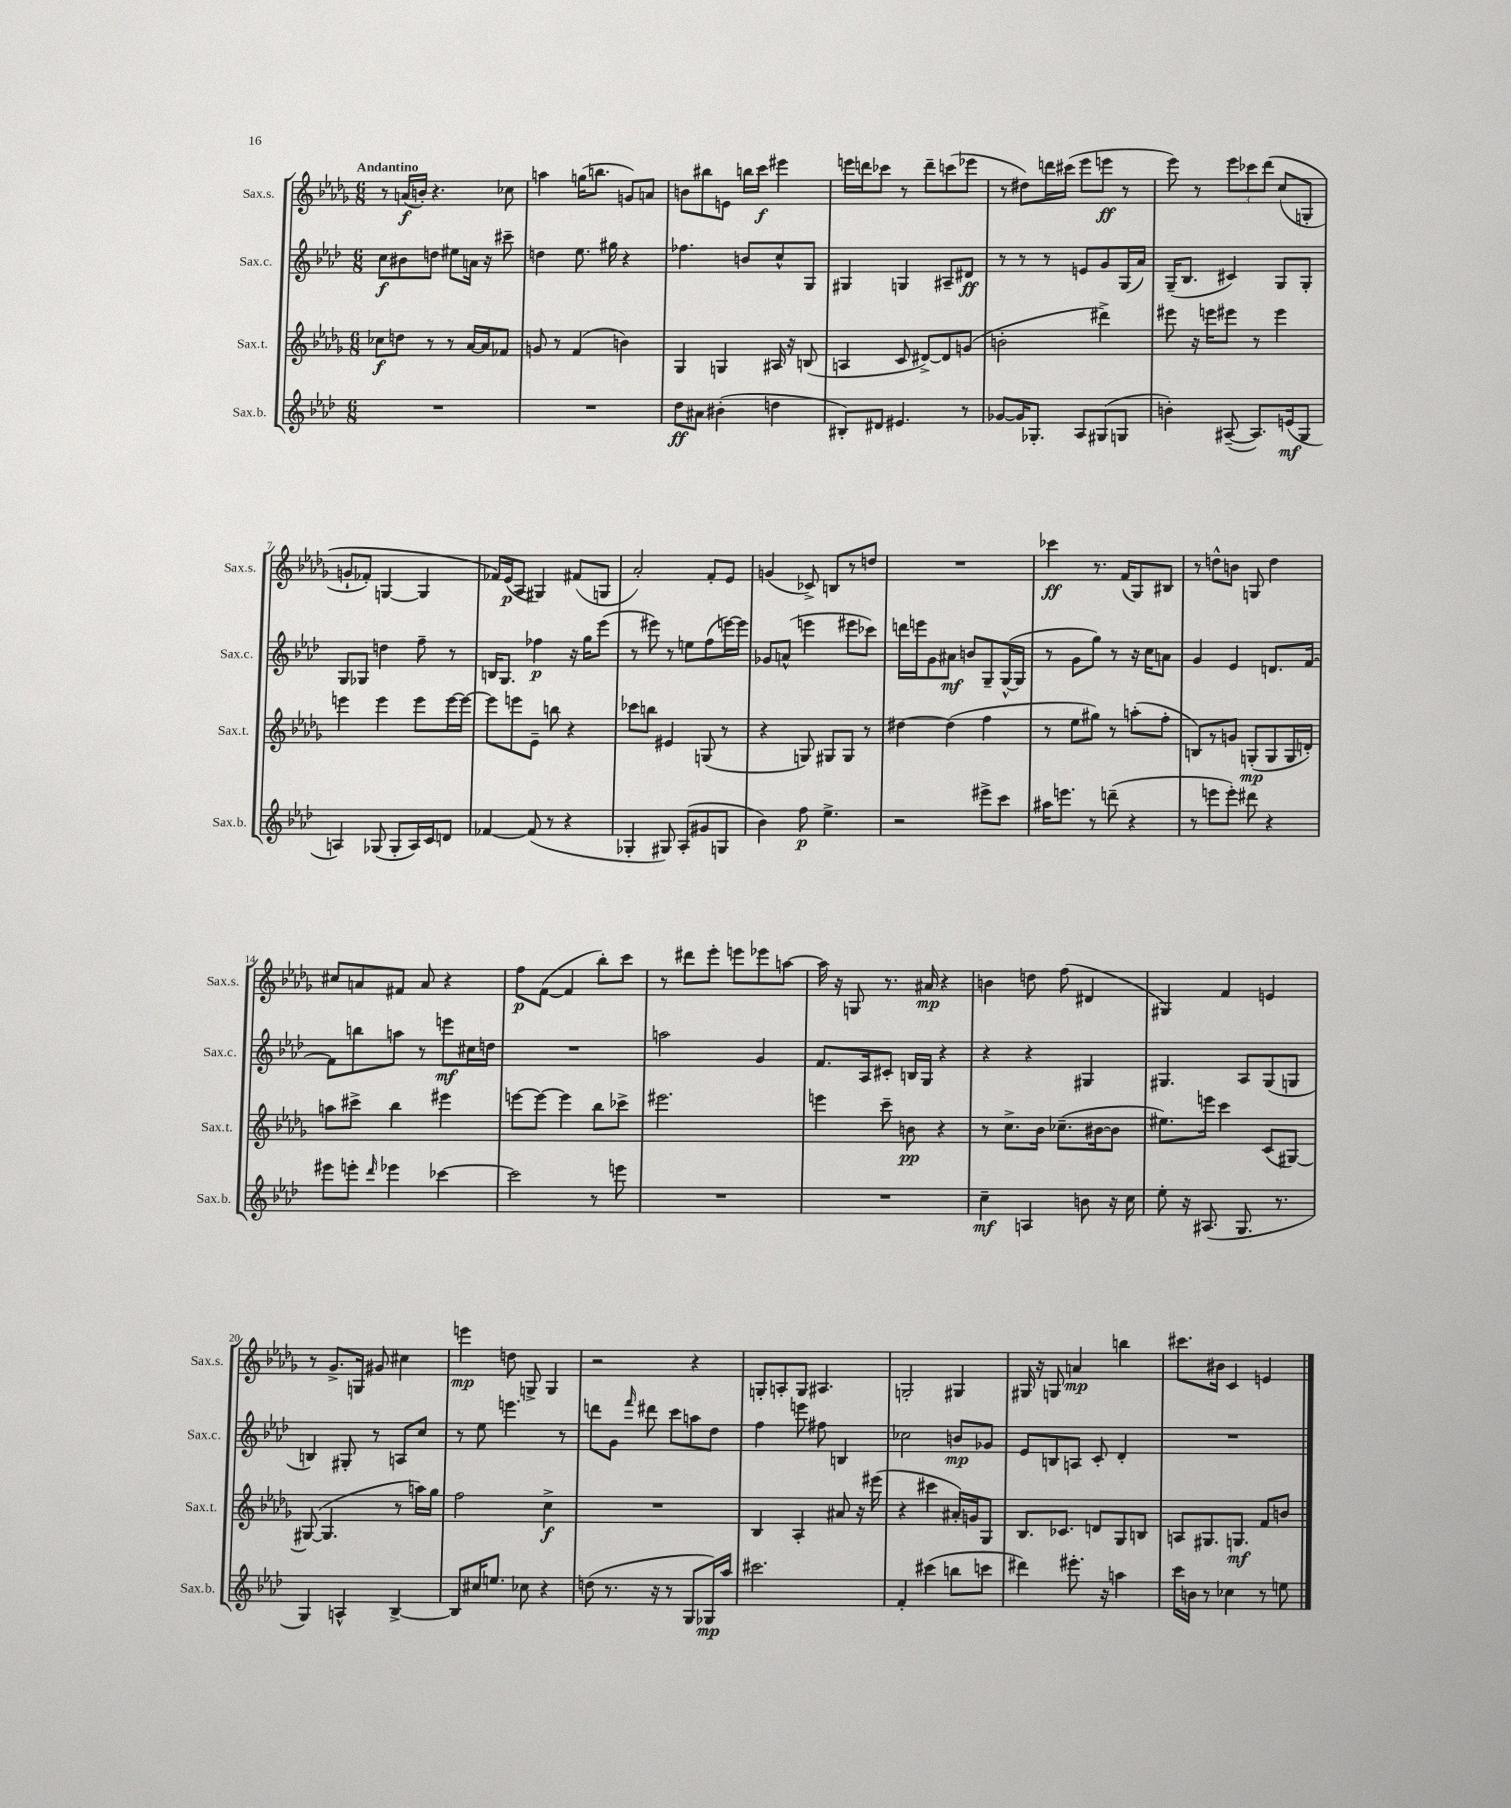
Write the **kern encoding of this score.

**kern	**dynam	**kern	**dynam	**kern	**dynam	**kern	**dynam
*part4	*part4	*part3	*part3	*part2	*part2	*part1	*part1
*staff4	*staff4	*staff3	*staff3	*staff2	*staff2	*staff1	*staff1
*I"Sax.b.	*	*I"Sax.t.	*	*I"Sax.c.	*	*I"Sax.s.	*
*I'Sax.b.	*	*I'Sax.t.	*	*I'Sax.c.	*	*I'Sax.s.	*
*clefG2	*	*clefG2	*	*clefG2	*	*clefG2	*
*k[b-e-a-d-]	*	*k[b-e-a-d-g-]	*	*k[b-e-a-d-]	*	*k[b-e-a-d-g-]	*
*M6/8	*	*M6/8	*	*M6/8	*	*M6/8	*
=1	=1	=1	=1	=1	=1	=1	=1
!	!	!	!	!	!	!LO:TX:a:B:t=Andantino	!
2.r	.	8cc-X\L	f	8cc\L	f	8r	.
.	.	8ddn\J	.	8b#X\	.	(16an/LL	f
.	.	.	.	.	.	16bn'/JJ)	.
.	.	8r	.	8ddn\J	.	4.r	.
.	.	8r	.	8ee#X\L	.	.	.
.	.	[16a-/LL	.	16an\Jk	.	.	.
.	.	16a-/J]	.	16r	.	.	.
.	.	8f-X/J	.	8ccc#X~\	.	8cc-X\	.
=2	=2	=2	=2	=2	=2	=2	=2
2.r	.	8gn/	.	4ddn\	.	4aan\	.
.	.	8r	.	.	.	.	.
.	.	(4f/	.	8.ee-\	.	(16ggn\KL	.
.	.	.	.	.	.	8.bbn\J	.
.	.	.	.	16gg#X\	.	.	.
.	.	4bn\)	.	4r	.	8gn/L)	.
.	.	.	.	.	.	8an/J	.
=3	=3	=3	=3	=3	=3	=3	=3
8dd-\L	ff	4G-/	.	4.ff-X\	.	8bn\L	.
8a#X\J	.	.	.	.	.	8bb#X\	.
(4b#X'\	.	4Gn/	.	.	.	8en\J	.
.	.	.	.	8bn/L	.	16bbn\LL	.
.	.	.	.	.	.	16ccc\JJ	f
4ddn\	.	16A#X/	.	8cc^^/	.	4eee#X\	.
.	.	16r	.	.	.	.	.
.	.	(8Bn/	.	8G/J	.	.	.
=4	=4	=4	=4	=4	=4	=4	=4
8B#X'/L)	.	4An/	.	4G#X/	.	16eeen\LL	.
.	.	.	.	.	.	16dddn\J	.
8d#X/J	.	.	.	.	.	8ccc-X\J	.
4.e#X/	.	8c/	.	4Gn/	.	8r	.
.	.	[8d#X^/L)	.	.	.	8ddd~\L	.
.	.	8d#/]	.	8A#X~/L	.	(8cccn\	.
8r	.	(8gn/J	.	8d#X/J	ff	8eee-X\J	.
=5	=5	=5	=5	=5	=5	=5	=5
[8g-X/L	.	2bn'\	.	8r	.	8r	.
16g-/K]	.	.	.	8r	.	8dd#X\L)	.
8.G-X'/J	.	.	.	.	.	.	.
.	.	.	.	8r	.	16dddn\L	.
.	.	.	.	.	.	(16ccc#X\JJ	.
8A-/L	.	.	.	8en/L	.	8eee-\L	.
(8G#X/	.	4ddd#X^\)	.	8g/	.	8eeen\J	ff
8Gn/J	.	.	.	(16G/L	.	8r	.
.	.	.	.	16a-/JJ)	.	.	.
=6	=6	=6	=6	=6	=6	=6	=6
4bn'\)	.	8eee#X\	.	(16G~/KL	.	8eee-\)	.
.	.	.	.	8.B-/J	.	.	.
.	.	16r	.	.	.	8r	.
.	.	16eeen\KL	.	.	.	.	.
([8A#X~/	.	8eee#X\J	.	4c#X/)	.	12eee-\L	.
.	.	.	.	.	.	12ccc-X\	.
8.A#/L])	.	8r	.	.	.	.	.
.	.	.	.	.	.	(12ddd-\J	.
.	.	4eee#\	.	8G/L	.	(8cc/L	.
(16en/k	mf	.	.	.	.	.	.
8G/J	.	.	.	8G'/J	.	8Gn'/J	.
!!LO:LB:g=z
=7	=7	=7	=7	=7	=7	=7	=7
4An/)	.	4eeen\	.	8G/L	.	8gn`/L	.
.	.	.	.	8G-X/J	.	8f-X'/J)	.
(8G-X/	.	4eee\	.	4ddn\	.	[4Gn/	.
8G-'/L	.	.	.	.	.	.	.
16A/L)	.	8eee\L	.	8ff~\	.	4G/]	.
16c/J	.	.	.	.	.	.	.
8dn/J	.	[16eee\L	.	8r	.	.	.
.	.	16eee\JJ_	.	.	.	.	.
=8	=8	=8	=8	=8	=8	=8	=8
[4f-X/	.	8eee\L]	.	16Bn/KL	.	16f-X/LL)	.
.	.	.	.	8.G/J	.	(16e-/J	p
.	.	8eeen\	.	.	.	8A-/J	.
(8f-/]	.	8e-~\J	.	4ff-X\	p	4G#X/)	.
8r	.	8bbn\	.	.	.	.	.
4r	.	4r	.	16r	.	(8f#X/L	.
.	.	.	.	16gg\KL	.	.	.
.	.	.	.	(8eee-\J	.	8Gn/J	.
=9	=9	=9	=9	=9	=9	=9	=9
4G-X'/	.	8ccc-X\L	.	8r	.	2a-'/)	.
.	.	8bbn\J	.	8eee#X\)	.	.	.
8G#X/)	.	4e#X/	.	8r	.	.	.
(8A-'/L	.	.	.	8een\L	.	.	.
8g#X/	.	(8Gn/	.	(8ff\	.	8f'/L	.
8Gn/J	.	8r	.	[16eeen\L)	.	8e-/J	.
.	.	.	.	16eee\JJ]	.	.	.
=10	=10	=10	=10	=10	=10	=10	=10
4b-\)	.	4r	.	8g-X/L	.	(4gn/	.
.	.	.	.	(8an^^/J	.	.	.
8ff\	p	8Gn/)	.	4eeen\	.	8c-X^/)	.
4.ee-^\	.	8G#X/L	.	.	.	8Bn/L	.
.	.	8G#/J	.	8eee#X\L	.	8r	.
.	.	8r	.	8ccc-X\J)	.	8ddn/J	.
=11	=11	=11	=11	=11	=11	=11	=11
2r	.	[4dd#X\	.	16dddn\LL	.	2.r	.
.	.	.	.	16eeen\J	.	.	.
.	.	.	.	8g\	.	.	.
.	.	(4dd#\]	.	8a#X\J	mf	.	.
.	.	.	.	8bn/L	.	.	.
8eee#X^\L	.	4ff\	.	8G~/	.	.	.
8ccc\J	.	.	.	([16G^^/L	.	.	.
.	.	.	.	16G/JJ]	.	.	.
=12	=12	=12	=12	=12	=12	=12	=12
16aa#X\KL	.	8r	.	8r	.	4ccc-X\	ff
8.eeen\J	.	.	.	.	.	.	.
.	.	8ee-\L	.	8g\L	.	.	.
8r	.	8gg#X\J)	.	8gg\J)	.	8.r	.
(8dddn~\	.	8r	.	8r	.	.	.
.	.	.	.	.	.	(16f/KL	.
4r	.	(8aan'\L	.	16r	.	8G-/)	.
.	.	.	.	16cc\KL	.	.	.
.	.	8ff'\J	.	8an\J	.	8B#X/J	.
=13	=13	=13	=13	=13	=13	=13	=13
8r	.	8Bn/L)	.	4g/	.	8r	.
8eeen\L	.	8r	.	.	.	8ddn^^\L	.
8eee'\J)	.	8gn/J	.	4e-/	.	8bn\J	.
8ddd#X\	.	(8Gn'/L	mp	.	.	8Gn/	.
4r	.	8G/	.	8.dn/L	.	4dd\	.
.	.	16G/L	.	.	.	.	.
.	.	16dn'/JJ)	.	[16f/Jk	.	.	.
!!LO:LB:g=z
=14	=14	=14	=14	=14	=14	=14	=14
8eee#X\L	.	8aan\L	.	8f\L]	.	8cc#X/L	.
8eeen'\J	.	8ccc#X^\J	.	8bbn\	.	8an/	.
16qqddd-/	.	.	.	.	.	.	.
4eee-X\	.	4bb-\	.	8aan\J	.	8f#X/J	.
.	.	.	.	8r	.	8a/	.
[4ccc-X\	.	4eee#X\	.	8eeen\L	mf	4r	.
.	.	.	.	16cc#X\L	.	.	.
.	.	.	.	16ddn\JJ	.	.	.
=15	=15	=15	=15	=15	=15	=15	=15
2ccc-\]	.	[8eeen\L	.	2.r	.	8ff\L	p
.	.	8eee\J_	.	.	.	([8f\J	.
.	.	4eee\]	.	.	.	4f/]	.
8r	.	8bb-\L	.	.	.	8bb-'\L)	.
8eeen\	.	8ccc-X^\J	.	.	.	8ccc\J	.
=16	=16	=16	=16	=16	=16	=16	=16
2.r	.	2.eee#X\	.	2aan\	.	8r	.
.	.	.	.	.	.	8ddd#X\L	.
.	.	.	.	.	.	8eee-'\J	.
.	.	.	.	.	.	8eeen\L	.
.	.	.	.	4g/	.	8eee-X\	.
.	.	.	.	.	.	[8aan\J	.
=17	=17	=17	=17	=17	=17	=17	=17
2.r	.	4eeen\	.	8.f/L	.	16aa\]	.
.	.	.	.	.	.	16r	.
.	.	.	.	.	.	8Gn/	.
.	.	.	.	16A-/k	.	.	.
.	.	8ccc~\	.	8c#X'/J	.	8.r	.
.	.	8bn\	pp	16Bn/LL	.	.	.
.	.	.	.	16G/JJ	.	16a#X/	mp
.	.	4r	.	4r	.	4r	.
=18	=18	=18	=18	=18	=18	=18	=18
4cc~\	mf	8r	.	4r	.	4bn\	.
.	.	8.cc^\L	.	.	.	.	.
4An/	.	.	.	4r	.	8ddn\	.
.	.	16b-\Jk	.	.	.	.	.
.	.	(8.cc-X~\L	.	.	.	(8ff\	.
8bn\	.	.	.	4G#X/	.	4d#X/	.
.	.	[16b#X\k	.	.	.	.	.
16r	.	8b#\J]	.	.	.	.	.
16cc\	.	.	.	.	.	.	.
=19	=19	=19	=19	=19	=19	=19	=19
8ee-'\	.	8.ee#X\L)	.	4.G#X/	.	4G#X/)	.
16r	.	.	.	.	.	.	.
(8.A#X/	.	16eeen\Jk	.	.	.	.	.
.	.	4ccc\	.	.	.	4f/	.
8.G/	.	.	.	8A-/L	.	.	.
.	.	(8c/L	.	(8G#/	.	4en/	.
8.r	.	.	.	.	.	.	.
.	.	[8G#X/J)	.	8Gn/J	.	.	.
!!LO:LB:g=z
=20	=20	=20	=20	=20	=20	=20	=20
4G/)	.	(8G#X/_	.	4Bn/)	.	8r	.
.	.	4.G#/]	.	.	.	8.g-^/L	.
4An^^/	.	.	.	8G#X'/	.	.	.
.	.	.	.	.	.	16Gn/Jk	.
.	.	.	.	8r	.	8g#X/	.
[4B-^/	.	8r	.	8An/L	.	4cc#X\	.
.	.	16aan\LL)	.	8cc/J	.	.	.
.	.	16gg-\JJ	.	.	.	.	.
=21	=21	=21	=21	=21	=21	=21	=21
8B-/L]	.	2ff\	.	8r	.	4eeen\	mp
16cc#X/K	.	.	.	8ee-\	.	.	.
8.een/J	.	.	.	.	.	.	.
.	.	.	.	4.eeen\	.	8ddn\	.
8cc-X\	.	.	.	.	.	8Gn^/	.
4r	.	4cc^\	f	.	.	4G/	.
.	.	.	.	8r	.	.	.
=22	=22	=22	=22	=22	=22	=22	=22
(8ddn\	.	2.r	.	8dddn\L	.	2r	.
8.r	.	.	.	8g\J	.	.	.
.	.	.	.	16qqfff/	.	.	.
.	.	.	.	8ddd#X\	.	.	.
16r	.	.	.	.	.	.	.
8r	.	.	.	8ccc\L	.	.	.
8G/L	.	.	.	8aan\	.	4r	.
16G-X/L)	mp	.	.	8dd-\J	.	.	.
16aa-/JJ	.	.	.	.	.	.	.
=23	=23	=23	=23	=23	=23	=23	=23
2.ccc#X\	.	4B-/	.	4ff\	.	8Gn'/L	.
.	.	.	.	.	.	8An'/	.
.	.	4A-'/	.	8eeen\	.	8G/J	.
.	.	.	.	8ff#X\	.	4.A#X/	.
.	.	8a#X/	.	4Bn/	.	.	.
.	.	16r	.	.	.	.	.
.	.	(16eee#X\	.	.	.	.	.
=24	=24	=24	=24	=24	=24	=24	=24
4f'/	.	4r	.	2cc-X\	.	2Gn'/	.
(4ccc#X\	.	4ccc#X\	.	.	.	.	.
8bbn\L	.	16a#X'/LL)	.	8bn/L	mp	4G#X/	.
.	.	16gn/J	.	.	.	.	.
8cccn\J	.	8G-/J	.	8g-X/J	.	.	.
=25	=25	=25	=25	=25	=25	=25	=25
4ddd#X\)	.	8.B-/L	.	8e-/L	.	16G#X/	.
.	.	.	.	.	.	16r	.
.	.	.	.	8Bn/	.	8Gn/	.
.	.	8.c-X/J	.	.	.	.	.
8.eee#X'\	.	.	.	8An/J	.	4an/	mp
.	.	8dn/L	.	8c'/	.	.	.
16r	.	.	.	.	.	.	.
4aan\	.	8G-/	.	4d-'/	.	4bbn\	.
.	.	8Bn/J	.	.	.	.	.
=26	=26	=26	=26	=26	=26	=26	=26
16ccc\LL	.	8An/L	.	2.r	.	8.ccc#X\L	.
16bn\JJ	.	.	.	.	.	.	.
8r	.	8.G#X/	.	.	.	.	.
.	.	.	.	.	.	16b#X\Jk	.
4cc-X\	.	.	.	.	.	4c/	.
.	.	8.Gn/J	mf	.	.	.	.
8r	.	8f/L	.	.	.	4en/	.
8een\	.	8bn/J	.	.	.	.	.
==	==	==	==	==	==	==	==
*-	*-	*-	*-	*-	*-	*-	*-
